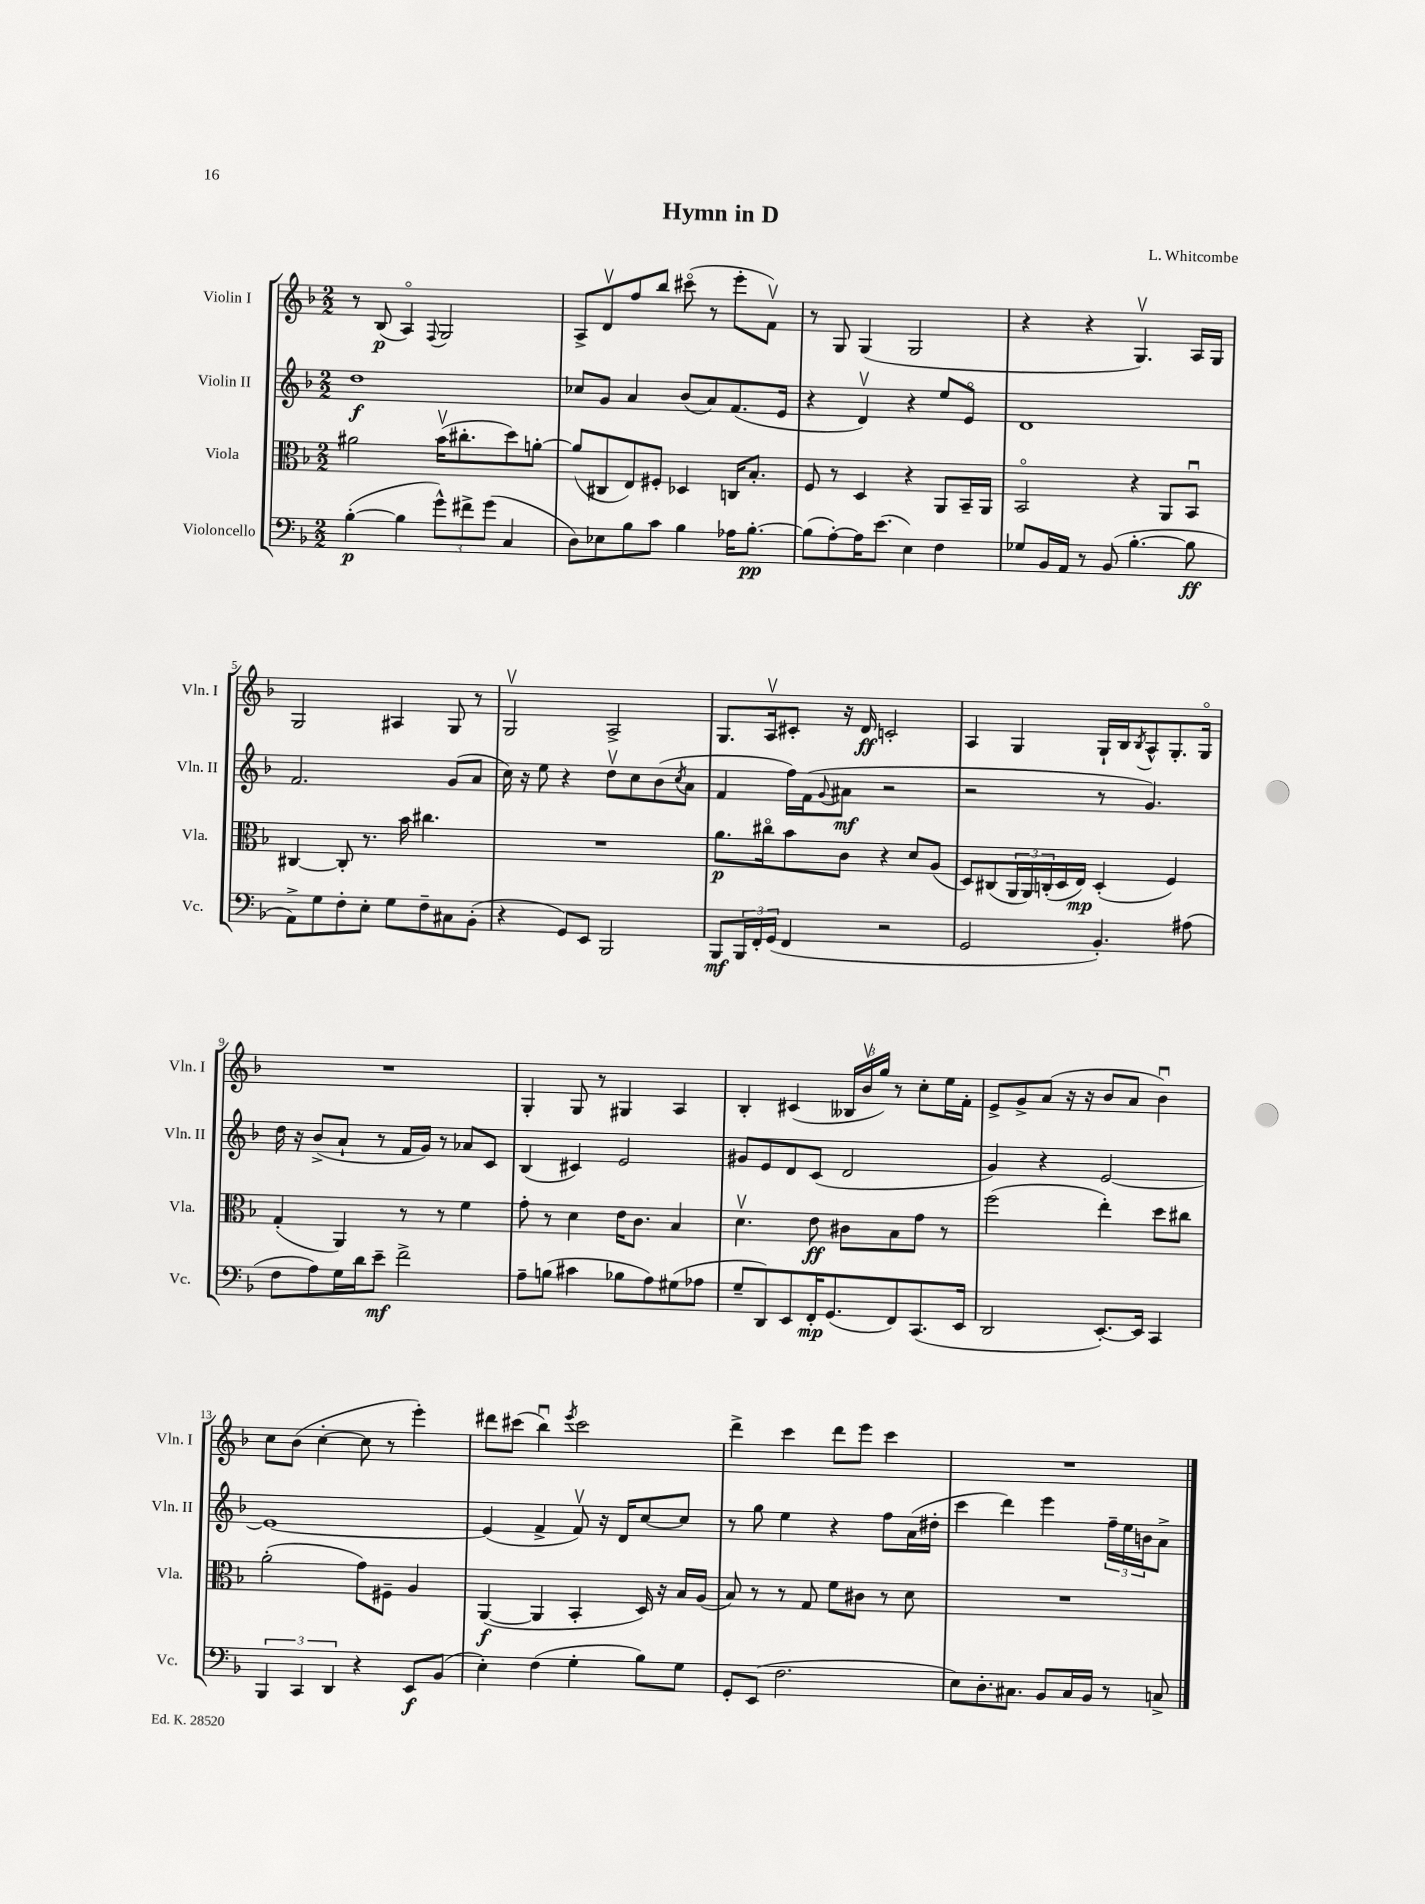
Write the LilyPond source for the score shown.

\header { title = "Hymn in D" composer = "L. Whitcombe" }
<<
\new StaffGroup <<
\new Staff = "s0" \with { instrumentName = "Violin I" shortInstrumentName = "Vln. I" } {
    \clef treble \key f \major \numericTimeSignature \time 2/2
    r8 bes8\p( a4\flageolet) \appoggiatura { f8 } g2 |
    a8-> d'8\upbow f''8 bes''8 cis'''8\flageolet( r8 e'''8-. f'8\upbow) |
    r8 g8 g4( g2 |
    r4 r4 g4.\upbow) a16 g16 |
    g2 ais4 g8 r8 |
    g2\upbow a2-> |
    g8. a16\upbow cis'8-. r16 d'16\ff c'2-. |
    a4 g4 g16-! bes16 \acciaccatura { bes8 } a8-^ g8.-. g16\flageolet |
    R1 |
    g4-. g8 r8 gis4 a4 |
    bes4-. cis'4( \tuplet 3/2 { beses16 bes'16\upbow g''16) } r8 c''8-. e''16 f'16-. |
    e'8-> g'8-> a'8( r16 r16 bes'8 a'8 bes'4\downbow) |
    c''8 bes'8( c''4~-. c''8 r8 e'''4-.) |
    dis'''8 cis'''8( bes''4\downbow) \acciaccatura { e'''8 } cis'''2 |
    d'''4-> c'''4 d'''8 e'''8 c'''4 |
    R1 \bar "|." |
}
\new Staff = "s1" \with { instrumentName = "Violin II" shortInstrumentName = "Vln. II" } {
    \clef treble \key f \major \numericTimeSignature \time 2/2
    d''1\f |
    ces''8 g'8 a'4 bes'8( a'8) f'8.( e'16 |
    r4 d'4\upbow) r4 e''8 e'8\flageolet |
    d'1 |
    f'2. g'8( a'8 |
    c''16) r16 e''8 r4 d''8\upbow c''8 bes'8( \acciaccatura { c''8 } a'8 |
    f'4 f''16) f'16( \appoggiatura { g'8 } ais'8\mf r2 |
    r2 r8 g'4.) |
    d''16 r16 bes'8->( a'8-! r8 f'16 g'16) r8 aes'8 c'8 |
    bes4( cis'4) e'2 |
    gis'8 e'8 d'8 c'8( d'2 |
    g'4) r4 e'2~ |
    e'1~ |
    e'4( f'4-> f'8\upbow) r16 d'16 c''8~ c''8 |
    r8 g''8 e''4 r4 f''8 a'16( dis''16-. |
    c'''4 d'''4) e'''4 \tuplet 3/2 { f''16-- e''16 b'16 } a'8-> \bar "|." |
}
\new Staff = "s2" \with { instrumentName = "Viola" shortInstrumentName = "Vla." } {
    \clef alto \key f \major \numericTimeSignature \time 2/2
    ais'2 bes'16\upbow( cis''8.-. d''8) a'8~-. |
    a'8( cis8 e8) fis8-. des4 c16 bes8.-. |
    f8 r8 d4 r4 a,8 bes,16-- a,16 |
    bes,2\flageolet r4 a,8 bes,8\downbow |
    cis4~ cis8-. r8. bes'16 cis''4. |
    R1 |
    a'8.\p cis''16\flageolet bes'8 c'8 r4 d'8 a8( |
    d8) cis8( \tuplet 3/2 { a,16 a,16) c16-.( } d16 e16\mp) d4-.( f4) |
    g4-.( a,4) r8 r8 f'4 |
    g'8-. r8 d'4 e'16 c'8. bes4 |
    d'4.\upbow e'8\ff cis'8 bes8 g'8 r8 |
    f''2( e''4-.) d''8 cis''8 |
    a'2-.( g'8) fis8-- a4 |
    a,4~\f( a,4 bes,4-. d16) r16 bes16 a16( |
    bes8) r8 r8 g8 f'8 cis'8 r8 d'8 |
    R1 \bar "|." |
}
\new Staff = "s3" \with { instrumentName = "Violoncello" shortInstrumentName = "Vc." } {
    \clef bass \key f \major \numericTimeSignature \time 2/2
    bes4~-.\p( bes4 \tuplet 3/2 { g'8-^) fis'8-> g'8( } c4 |
    d8) ees8 bes8 c'8 bes4 aes16 bes8.~-.\pp |
    bes8( a8~-.) a16 e'8.( e4) f4 |
    ges8 bes,16 a,16 r8 bes,8( bes4.~-. bes8\ff |
    a,8->) g8 f8-. e8-. g8 f8-- cis8 bes,8-.( |
    r4 g,8) e,8 bes,,2 |
    bes,,8\mf \tuplet 3/2 { bes,,16 f,16-. g,16( } f,4 r2 |
    g,2 bes,4.-.) ais8( |
    f8 a8) g16 d'16 e'8--\mf f'2-> |
    a8-- b8( cis'4 bes8 a8) gis8( aes8 |
    g8-- d,8) e,8 f,16-.\mp g,8.( f,8) c,8.( e,16 |
    d,2 e,8.~-.) e,16 c,4 |
    \tuplet 3/2 { bes,,4 c,4 d,4 } r4 e,8\f bes,8( |
    e4-.) f4( g4-. bes8) g8 |
    g,8-. e,8( f2. |
    e8) d8.-. cis8. bes,8 cis16 bes,16 r8 c8-> \bar "|." |
}
>>
>>
